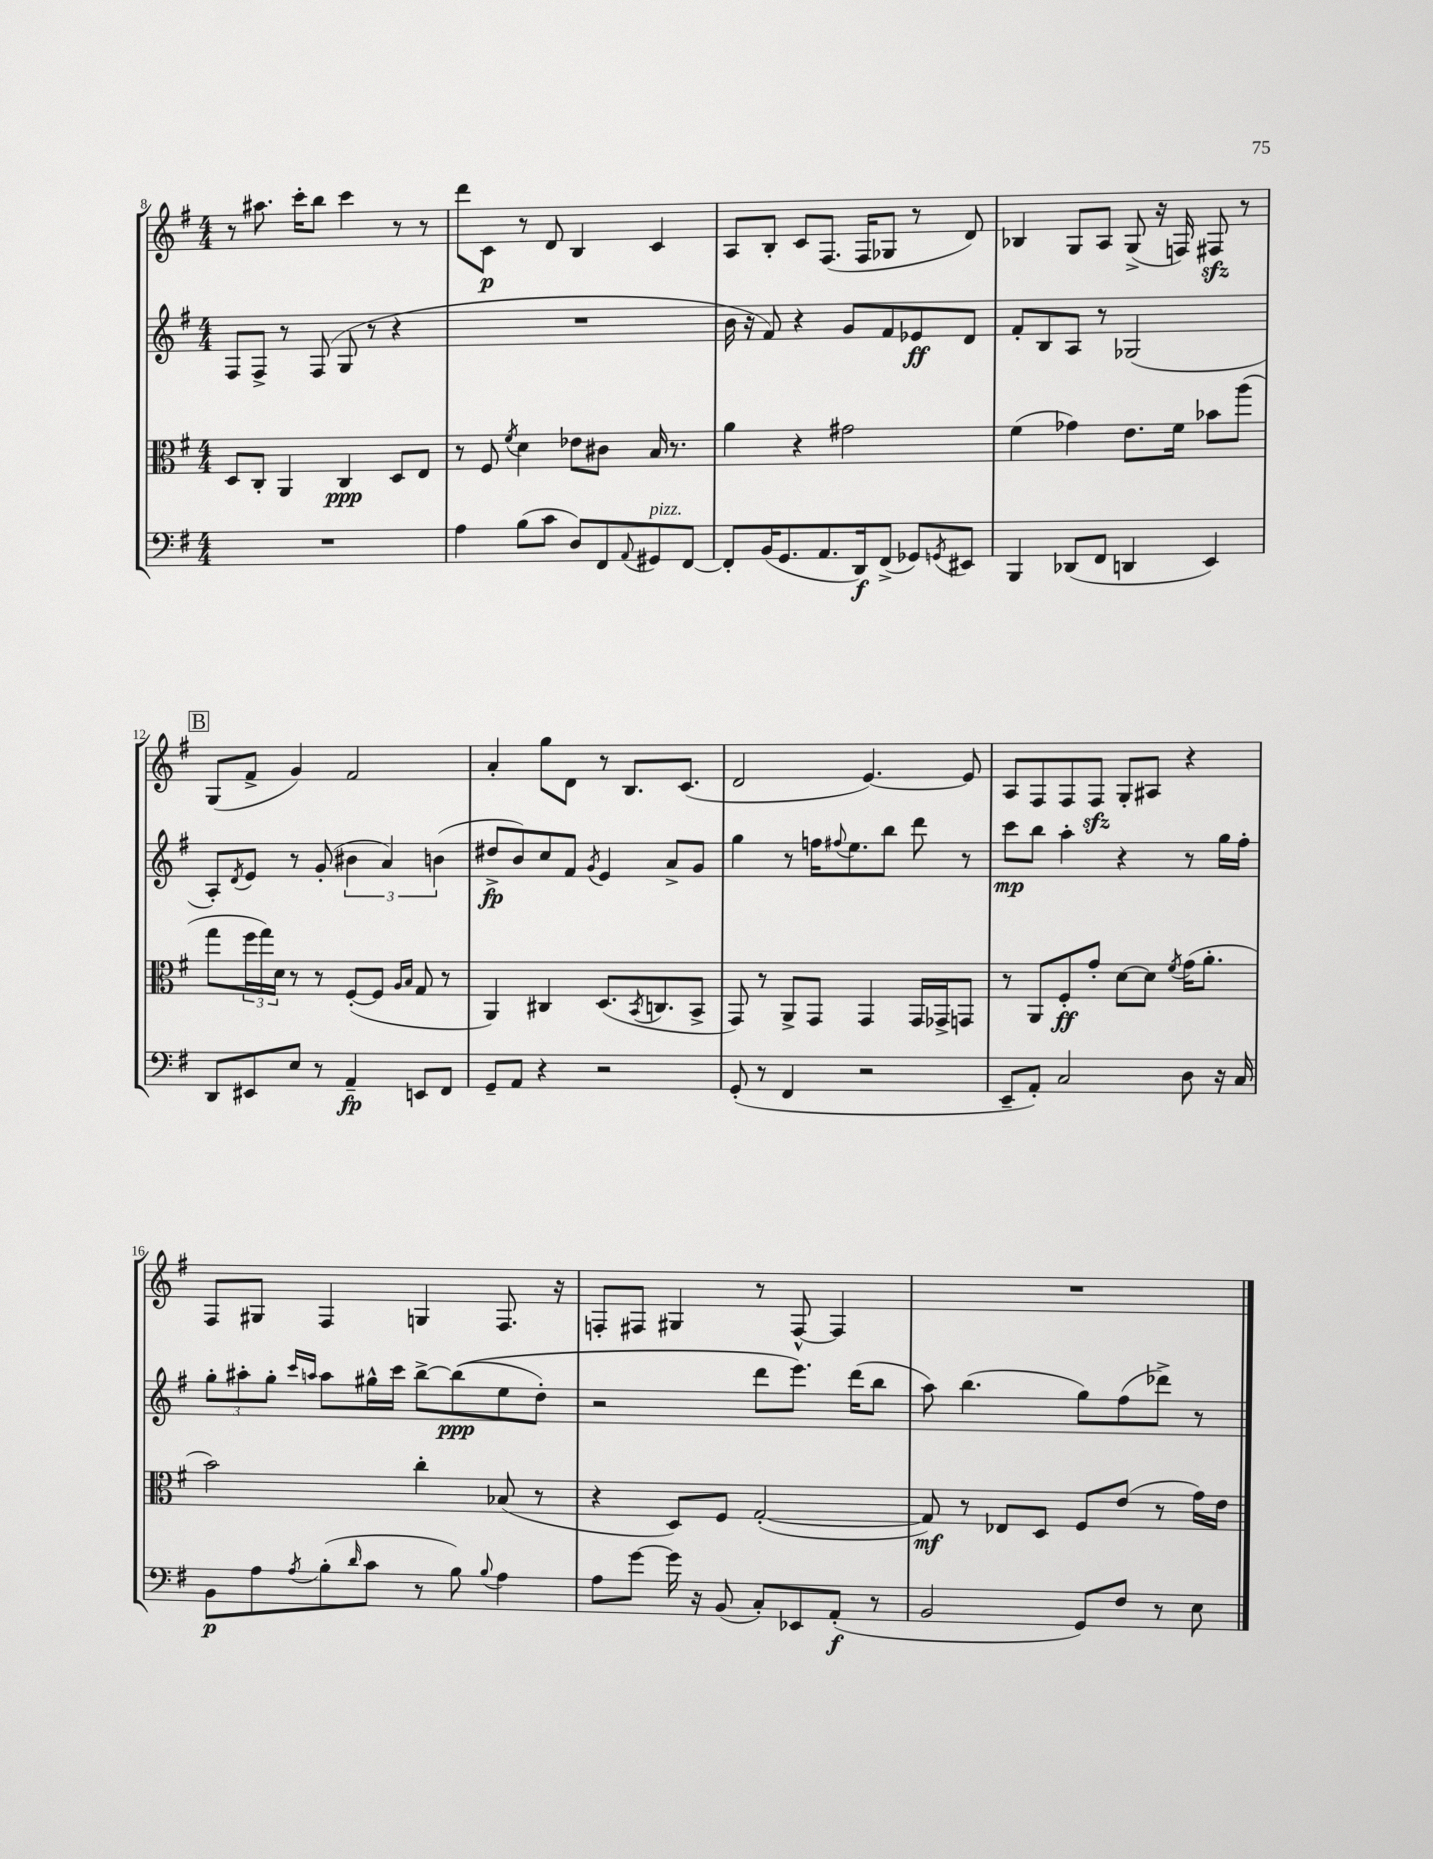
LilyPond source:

<<
\new StaffGroup <<
\new Staff = "s0" {
    \clef treble \key g \major \numericTimeSignature \time 4/4
    r8 ais''8. c'''16-. b''8 c'''4 r8 r8 |
    d'''8 c'8\p r8 d'8 b4 c'4 |
    a8 b8-. c'8 fis8.( fis16 ges8 r8 d'8) |
    bes4 g8 a8 g8->( r16 f16) fis8\sfz r8 |
    \mark \markup { \box "B" } g8( fis'8-> g'4) fis'2 |
    a'4-. g''8 d'8 r8 b8. c'8.( |
    d'2 e'4.~) e'8 |
    a8 fis8 fis8 fis8\sfz g8-. ais8 r4 |
    fis8 gis8 fis4 g4 fis8. r16 |
    f8-. fis8 gis4 r8 fis8~-^ fis4 |
    R1 \bar "|." |
}
\new Staff = "s1" {
    \clef treble \key g \major \numericTimeSignature \time 4/4
    fis8 fis8-> r8 fis8( g8 r8 r4 |
    R1 |
    b'16 r16 fis'8) r4 g'8 fis'8 ees'8\ff d'8 |
    fis'8-. b8 a8 r8 ges2( |
    \mark \markup { \box "B" } a8-.) \acciaccatura { d'8 } e'8 r8 g'8-.( \tuplet 3/2 { bis'4 a'4) b'4( } |
    dis''8->\fp b'8) c''8 fis'8 \acciaccatura { g'8 } e'4 a'8-> g'8 |
    g''4 r8 f''16 \appoggiatura { fis''8 } e''8. b''8 d'''8 r8 |
    c'''8\mp b''8 a''4-. r4 r8 g''16 fis''16-. |
    \tuplet 3/2 { g''8-. ais''8-. g''8-. } \grace { c'''16 a''16 } a''8 gis''16-^ c'''16 b''8~-> b''8\ppp(\( e''8 d''8-.) |
    r2 d'''8 e'''8.\) d'''16( b''8 |
    a''8) b''4.( g''8) fis''8( des'''8->) r8 \bar "|." |
}
\new Staff = "s2" {
    \clef alto \key g \major \numericTimeSignature \time 4/4
    d8 c8-. a,4 c4\ppp d8 e8 |
    r8 fis8 \acciaccatura { fis'8 } d'4 ees'8 cis'8 b16 r8. |
    a'4 r4 gis'2 |
    fis'4( ges'4) e'8. fis'16 bes'8 a''8( |
    \mark \markup { \box "B" } g''8 \tuplet 3/2 { fis''16 g''16) d'16 } r8 r8 fis8~-.( fis8 \grace { a16 b16 } g8 r8 |
    a,4) cis4 d8.( \acciaccatura { b,8 } c8. b,8-> |
    g,8) r8 a,8-> g,8 g,4 g,16 ges,16-> g,8 |
    r8 a,8 fis8-.\ff g'8-. d'8~ d'8 \acciaccatura { fis'8 } g'16( a'8.-. |
    b'2) c''4-. bes8( r8 |
    r4 d8) fis8 g2~-.( |
    g8\mf) r8 ees8 d8 fis8 e'8( r8 g'16) e'16 \bar "|." |
}
\new Staff = "s3" {
    \clef bass \key g \major \numericTimeSignature \time 4/4
    R1 |
    a4 b8( c'8 d8) fis,8 \appoggiatura { a,8 } gis,8^\markup { \italic "pizz." } fis,8~ |
    fis,8-. b,16( g,8. a,8. d,16\f) fis,8->( ges,8) \acciaccatura { g,8 } eis,8 |
    b,,4 des,8( fis,8 d,4 e,4) |
    \mark \markup { \box "B" } d,8 eis,8 e8 r8 a,4--\fp e,8 fis,8 |
    g,8-- a,8 r4 r2 |
    g,8-.( r8 fis,4 r2 |
    e,8-- a,8-.) c2 d8 r16 c16 |
    b,8\p a8 \acciaccatura { a8 } b8-.( \grace { d'16 } c'8 r8 b8) \appoggiatura { b8 } a4 |
    a8 g'8~ g'16 r16 b,8( c8-.) ees,8 a,8-.\f( r8 |
    b,2 g,8) fis8 r8 e8 \bar "|." |
}
>>
>>
\layout { \context { \Score currentBarNumber = #8 } }
